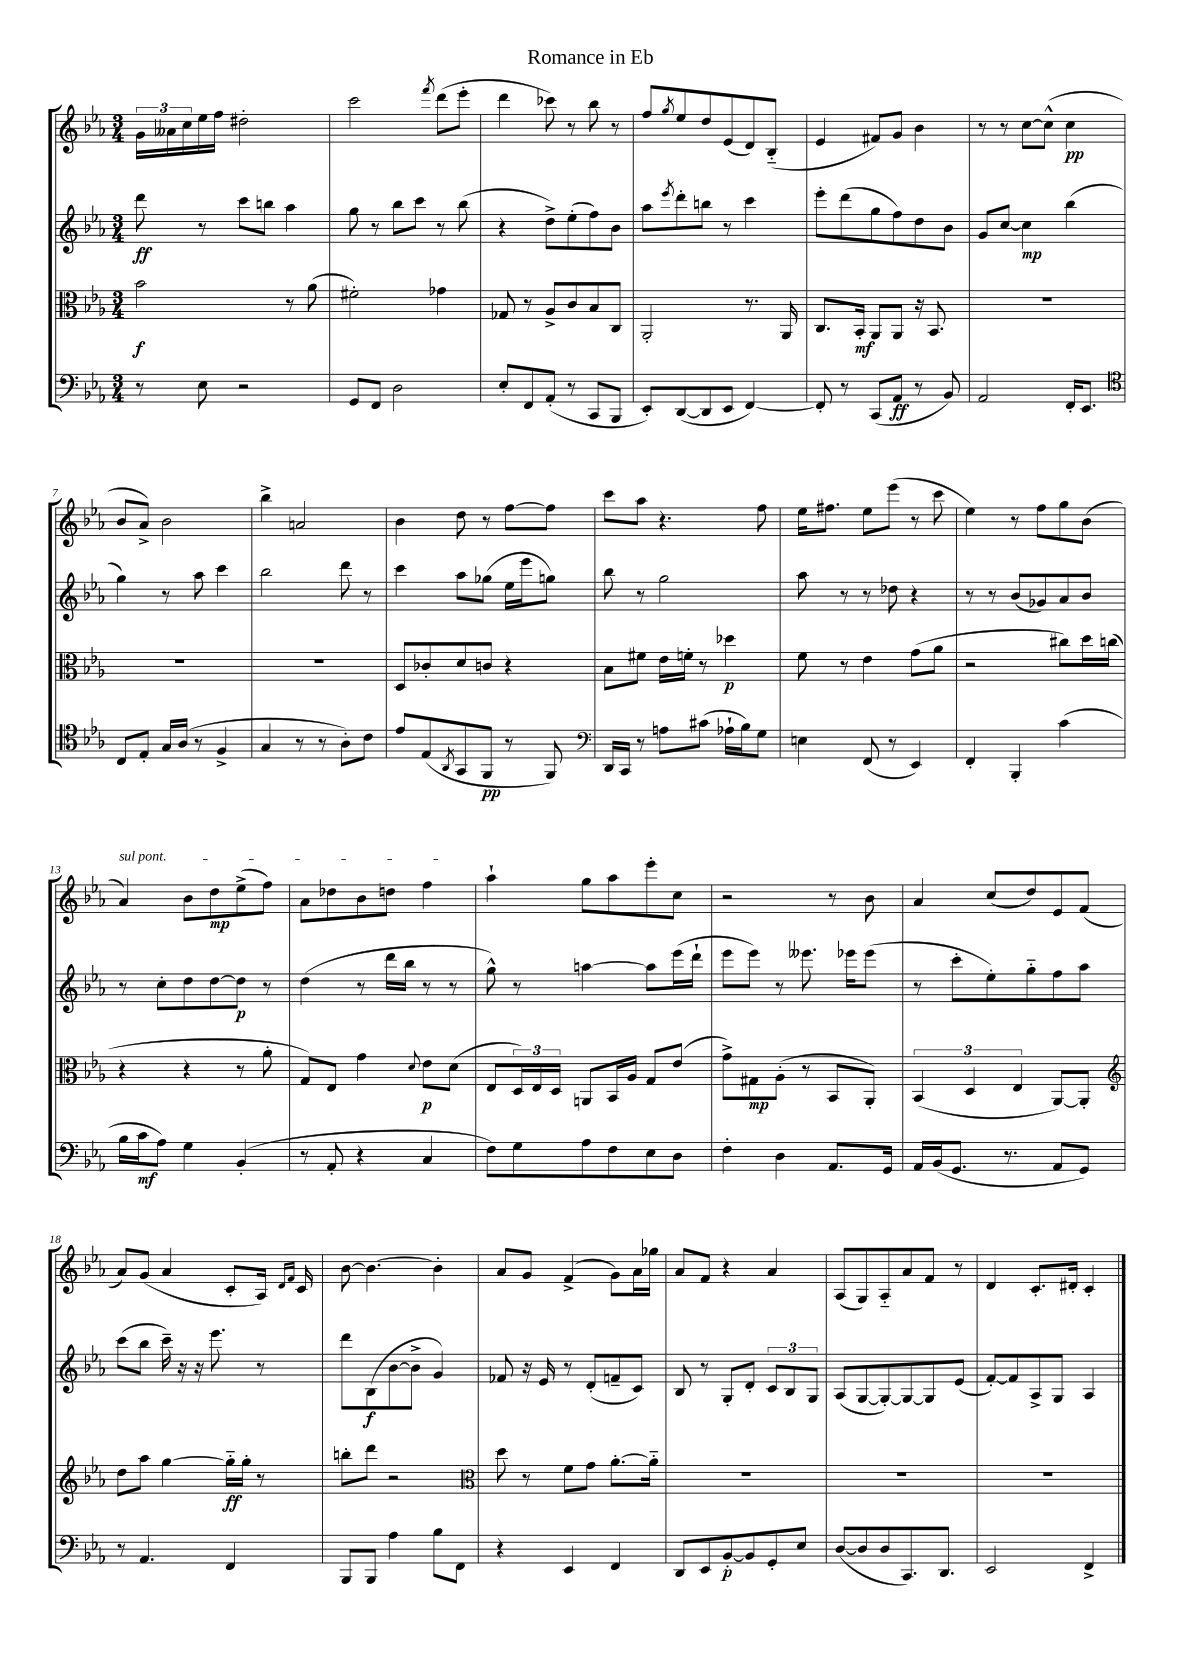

**kern	**kern	**kern	**kern
*staff4	*staff3	*staff2	*staff1
*clefF4	*clefC3	*clefG2	*clefG2
*k[b-e-a-]	*k[b-e-a-]	*k[b-e-a-]	*k[b-e-a-]
*M3/4	*M3/4	*M3/4	*M3/4
8r	2b-	8ddd	24g
.	.	.	24a--
.	.	.	24cc
8E-	.	8r	16ee-
.	.	.	16ff
2r	.	8ccc	2dd#'
.	.	8bb	.
.	8r	4aa-	.
.	(8a-	.	.
=	=	=	=
8GG	2f#')	8gg	2ccc
8FF	.	8r	.
2D	.	8bb-	.
.	.	8ccc	.
.	.	.	8qfff
.	4g-	8r	(8ddd
.	.	(8bb-	8eee-'
=	=	=	=
8E-'	8G-	4r	4ddd
8FF	8r	.	.
(8AA-'	8A-^	8dd^)	8ccc-)
8r	8c	(8ee-'	8r
8CC	8B-	8ff)	8bb-
8BBB-	8C	8b-	8r
=	=	=	=
8EE-')	2AA-'	8aa-	8ff
.	.	8qeee-	8qgg
([8DD	.	8ddd'	8ee-
8DD]	.	8bb	8dd
8EE-	.	8r	(8e-
[4FF)	8.r	4ccc	8d)
.	.	.	(8B-'~
.	16AA-	.	.
=	=	=	=
8FF']	8.C	8eee-'	4e-
8r	.	(8ddd	.
.	16BB-'	.	.
(8CC	8AA-	8gg	8f#)
8AA-	8AA-	8ff)	8g
8r	16r	8dd	4b-
.	8.BB-	.	.
8BB-)	.	8b-	.
=	=	=	=
2AA-	2.r	8g	8r
.	.	[8cc	8r
.	.	4cc]	[8cc
.	.	.	(8cc^^]
16FF'	.	(4bb-	4cc
8.EE-	.	.	.
=	=	=	=
*clefC4	*	*	*
8C	2.r	4gg)	8b-
8E-'	.	.	8a-^)
16G	.	8r	2b-
(16A-	.	.	.
8r	.	8aa-	.
4F^	.	4ccc	.
=	=	=	=
4G	2.r	2bb-	4bb-^
8r	.	.	2a
8r	.	.	.
8A-')	.	8ddd	.
8c	.	8r	.
=	=	=	=
8e-	8D	4ccc	4b-
(8E-	8c-'	.	.
8qAA-	.	.	.
8GG	8d	8aa-	8dd
8FF	8c	(8gg-	8r
8r	4r	16ee-	[8ff
.	.	16eee-	.
8FF)	.	8gg)	8ff]
=	=	=	=
*clefF4	*	*	*
16DD	8B-	8bb-	8ccc
16CC	.	.	.
8r	8f#	8r	8aa-
8A	16e-	2gg	4.r
.	16f'	.	.
(8c#	8r	.	.
16A-`	4dd-	.	.
16B-)	.	.	.
8G	.	.	8ff
=	=	=	=
4E	8f	8aa-	16ee-
.	.	.	8.ff#
.	8r	8r	.
(8FF	4e-	8r	8ee-
8r	.	8dd-	(8eee-
4EE-)	(8g	4r	8r
.	8a-	.	8ccc
=	=	=	=
4FF'	2r	8r	4ee-)
.	.	8r	.
4BBB-'	.	(8b-	8r
.	.	8g-)	8ff
(4c	8cc#)	8a-	8gg
.	16dd	8b-	(8b-
.	(16cc	.	.
=	=	=	=
16B-	4r	8r	4a-)
16c	.	.	.
8A-)	.	8cc'	.
4G	4r	8dd	8b-
.	.	[8dd	8dd
(4BB-'	8r	8dd]	(8ee-^
.	8a-'	8r	8ff)
=	=	=	=
8r	8G)	(4dd	8a-
8AA-'	8E-	.	8dd-
4r	4g	8r	8b-
.	.	16ddd	8dd
.	.	16bb-	.
.	8qqd	.	.
4C	8e-	8r	4ff
.	(8d	8r	.
=	=	=	=
8F)	8E-	8gg^^)	4aa-`
8G	24D)	8r	.
.	24E-	.	.
.	24D	.	.
8A-	8AA	[4aa	8gg
8F	16BB-	.	8aa-
.	16A-	.	.
8E-	8G	8aa]	8eee-'
8D	(8e-	(16eee-	8cc
.	.	16ddd`	.
=	=	=	=
4F'	8g^)	8eee-	2r
.	8G#	8eee-)	.
4D	(8A-'	8r	.
.	8r	8.eee--	.
8.AA-	8BB-	.	8r
.	.	16eee-	.
.	8AA-')	(8eee-	8b-
16GG	.	.	.
=	=	=	=
16AA-	(6BB-	8r	4a-
(16BB-	.	.	.
8.GG	.	8ccc'	.
.	6D	.	.
.	.	8ee-')	(8cc
8.r	.	.	.
.	6E-	.	.
.	.	8gg'~	8dd)
8AA-	[8AA-)	8ff	8e-
8GG)	8AA-']	8aa-	(8f
=	=	=	=
*	*clefG2	*	*
8r	8dd	(8ccc	8a-)
4.AA-	8aa-	8bb-	(8g
.	[4gg	16ccc~)	4a-
.	.	16r	.
.	.	16r	.
.	.	8.eee-	.
4FF	16gg'~]	.	8c'
.	16gg'	.	.
.	8r	8r	16A-)
.	.	.	16qqd
.	.	.	16qqf
.	.	.	16c
=	=	=	=
8BBB-	8bb'	8ddd	[8b-
8BBB-	8ddd	(8B-	4.b-_
4A-	2r	[8b-	.
.	.	8b-^]	.
8B-	.	4g)	4b-']
8FF	.	.	.
=	=	=	=
*	*clefC3	*	*
4r	8dd	8f-	8a-
.	8r	16r	8g
.	.	16e-	.
4EE-	8f	8r	(4f^
.	8g	(8d'	.
4FF	[8.a-'	8f~	8g)
.	.	8c)	16a-
.	16a-'~]	.	16gg-
=	=	=	=
8DD	2.r	8B-	8a-
8EE-	.	8r	8f
[8BB-'	.	8G'	4r
8BB-]	.	8d'	.
8GG'	.	12c	4a-
.	.	12B-	.
8E-	.	.	.
.	.	12G	.
=	=	=	=
([8D	2.r	(8A-	(8A-
8D]	.	[8G	8G)
8D	.	8G'_)	8A-'~
8.CC)	.	8G_	8a-
.	.	8G]	8f
8.DD	.	.	.
.	.	(8e-	8r
=	=	=	=
2EE-	2.r	[8f')	4d
.	.	8f]	.
.	.	8A-^	8.c'
.	.	8G	.
.	.	.	16d#'
4FF^	.	4A-	4c'
==	==	==	==
*-	*-	*-	*-
